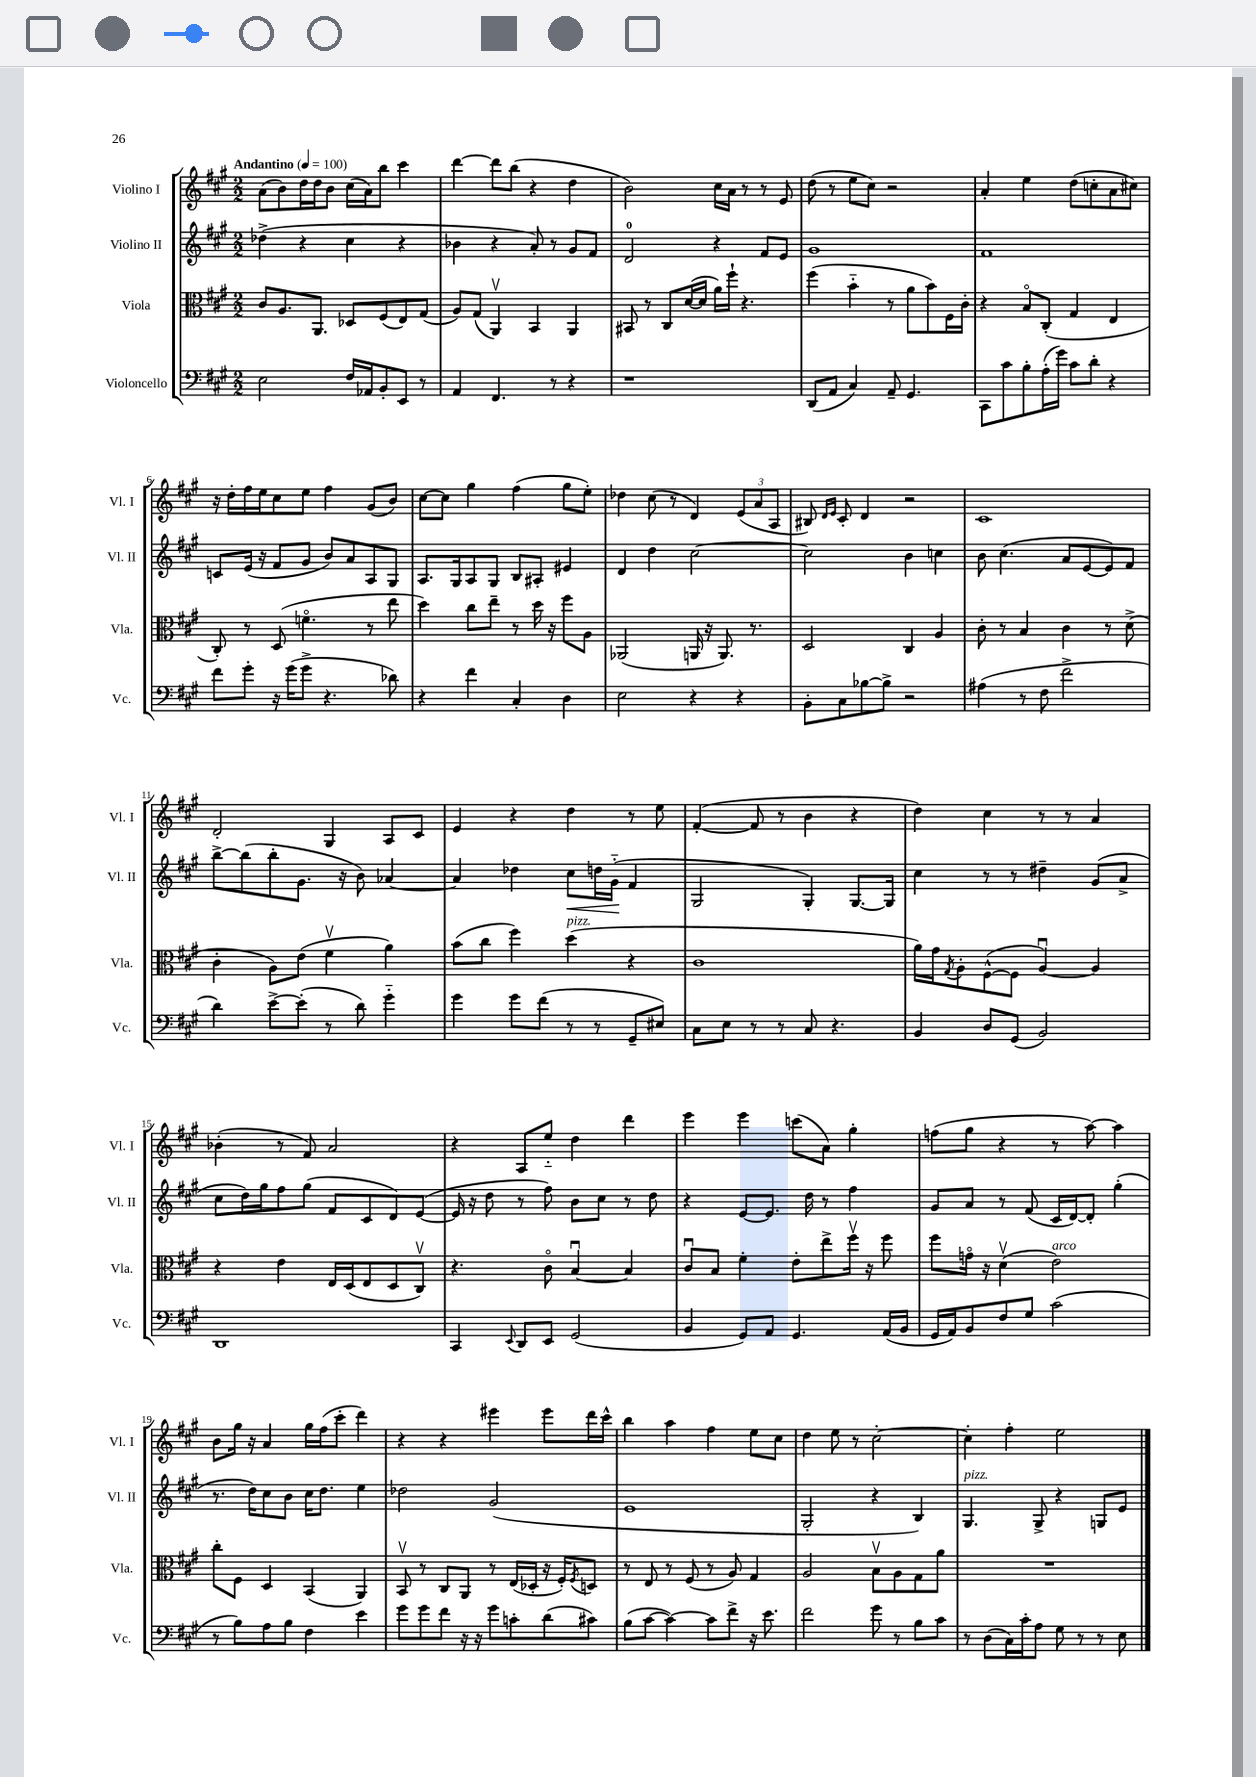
<<
\new StaffGroup <<
\new Staff = "s0" \with { instrumentName = "Violino I" shortInstrumentName = "Vl. I" } {
    \clef treble \key a \major \numericTimeSignature \time 2/2 \tempo "Andantino" 4 = 100
    a'8( b'8) d''16 d''16 b'8 cis''16( a'16) b''8 cis'''4 |
    d'''4~ d'''8 b''8( r4 d''4 |
    b'2) cis''16 a'16 r8 r8 e'8 |
    d''8( r8 e''8 cis''8) r2 |
    a'4-. e''4 d''8( c''8-. a'8 cis''8) |
    r16 d''16-. fis''16 e''16 cis''8 e''8 fis''4 gis'8( b'8) |
    cis''8~ cis''8 gis''4 fis''4( gis''8 e''8-.) |
    des''4 cis''8( r8 d'4) \tuplet 3/2 { e'8( a'8 a8 } |
    bis8) \grace { d'16 e'16 } cis'8-. d'4 r2 |
    cis'1 |
    d'2-. gis4 a8 cis'8 |
    e'4 r4 d''4 r8 e''8 |
    fis'4~-.( fis'8 r8 b'4 r4 |
    d''4) cis''4 r8 r8 a'4 |
    bes'4-.( r8 fis'8) a'2 |
    r4 a8 e''8-_ d''4 d'''4 |
    e'''4 e'''4 c'''8( a'8) gis''4-. |
    f''8( gis''8 r4 r8 a''8~) a''4 |
    b'8 gis''16 r16 a'4 gis''16 fis''16( cis'''8-. d'''4) |
    r4 r4 eis'''4 eis'''8 d'''16 cis'''16-^ |
    b''4 a''4 fis''4 e''8 cis''8 |
    d''4 e''8 r8 cis''2~-. |
    cis''4-. fis''4-. e''2 \bar "|." |
}
\new Staff = "s1" \with { instrumentName = "Violino II" shortInstrumentName = "Vl. II" } {
    \clef treble \key a \major \numericTimeSignature \time 2/2
    des''4->( r4 cis''4 r4 |
    bes'4 r4 a'8-.) r8 gis'8 fis'8 |
    d'2-0 r4 fis'8 e'8 |
    gis'1 |
    fis'1 |
    c'8 e'16( r16 fis'8 gis'8 b'8) a'8 a8 gis8 |
    a8. gis16 a8 gis8 b8 ais8-. eis'4 |
    d'4 d''4 cis''2~ |
    cis''2 b'4 c''4 |
    b'8 cis''4.( a'8 e'8~ e'8) fis'8 |
    b''8~-> b''8( b''8-. gis'8. r16 b'8) aes'4~ |
    aes'4 des''4 cis''8\< d''16 gis'16-_\!( fis'4 |
    gis2 gis4-.) gis8.~ gis16 |
    cis''4 r8 r8 dis''4-- gis'8( a'8-> |
    cis''8 d''16) gis''16 fis''8 gis''8( fis'8 cis'8 d'8) e'8~( |
    e'16 r16 d''8 r8 fis''8) b'8 cis''8 r8 d''8 |
    r4 e'8~ e'8. d''16 r8 fis''4 |
    gis'8 a'8 r8 fis'8( cis'16 d'16~) d'8-. gis''4-.( |
    r8. d''16) cis''8 b'8 cis''16 d''8. e''4 |
    des''2 gis'2( |
    e'1 |
    gis2-. r4 b4) |
    gis4.^\markup { \italic "pizz." } gis8-> r4 g8 e'8 \bar "|." |
}
\new Staff = "s2" \with { instrumentName = "Viola" shortInstrumentName = "Vla." } {
    \clef alto \key a \major \numericTimeSignature \time 2/2
    cis'8 a8. a,8. des8 fis8( e8) gis8( |
    a8) gis8( a,4\upbow) b,4 a,4 |
    bis,8 r8 cis8 d'16~( d'16 a'16) fis''16-! r4. |
    fis''4( b'4-_ r8 a'8 b'8) fis16 cis'16-. |
    r4 b8\flageolet cis8-.( gis4 e4 |
    cis8-.) r8 d8( f'4.\flageolet r8 e''8 |
    d''4) cis''8 e''8-- r8 d''16 r16 fis''8 a8 |
    aes,2( a,16 r16 a,8.) r8. |
    d2 cis4 a4 |
    cis'8-. r8 b4 cis'4 r8 d'8->( |
    cis'4-. a8) e'8( fis'4\upbow a'4) |
    b'8( cis''8 fis''4) d''4^\markup { \italic "pizz." }( r4 |
    cis'1 |
    a'16) gis'16 \acciaccatura { gis8 } a8-. fis8~-^( fis8 a4~\downbow) a4 |
    r4 e'4 e16 d16( e8 d8 cis8\upbow) |
    r4. cis'8\flageolet b4~\downbow b4 |
    cis'8\downbow b8 fis'4-. e'8-. e''8-> fis''16\upbow r16 fis''8 |
    fis''8 g'16\flageolet r16 d'4\upbow( e'2^\markup { \italic "arco" }) |
    cis''8-. fis8 d4 b,4( a,4) |
    b,8\upbow r8 cis8 a,8 r8 e16( des16-. r16 fis16-.) \acciaccatura { fis8 } d8 |
    r8 e8 r8 fis8( r8 a8) gis4 |
    a2 b8\upbow a8 gis8 a'8 |
    R1 \bar "|." |
}
\new Staff = "s3" \with { instrumentName = "Violoncello" shortInstrumentName = "Vc." } {
    \clef bass \key a \major \numericTimeSignature \time 2/2
    e2 fis16 aes,16 b,8-. e,8 r8 |
    a,4 fis,4. r8 r4 |
    r1 |
    d,8( a,8 cis4) a,8-- gis,4. |
    cis,8 cis'8 b8-. a16-.( gis'16) cis'8 d'8-. r4 |
    fis'8 gis'8-. r16 gis'16( gis'8-> r4. des'8) |
    r4 fis'4 cis4-. d4 |
    e2 r4 r4 |
    b,8-. cis8 bes8~ bes8-> r2 |
    ais4( r8 fis8 fis'2-> |
    d'4) e'8~-> e'8-.( r8 d'8) gis'4-_ |
    gis'4 gis'8 fis'8( r8 r8 gis,8-- eis8) |
    cis8 e8 r8 r8 cis8 r4. |
    b,4 d8 gis,8( b,2) |
    d,1 |
    cis,4 \appoggiatura { e,8 } d,8 e,8 gis,2( |
    b,4 gis,8) a,8 gis,4. a,16( b,16 |
    gis,16 a,16) b,8 fis8 gis8 cis'2( |
    r8 b8) a8 b8 fis4 e'4 |
    gis'8 gis'8 fis'8 r16 r16 gis'8 c'8-. d'8( cis'8) |
    b8( cis'8~ cis'4~) cis'8 fis'8-> r16 e'8. |
    fis'2 gis'8 r8 b8 cis'8 |
    r8 d8( cis16) cis'16-. a8 gis8 r8 r8 e8 \bar "|." |
}
>>
>>
